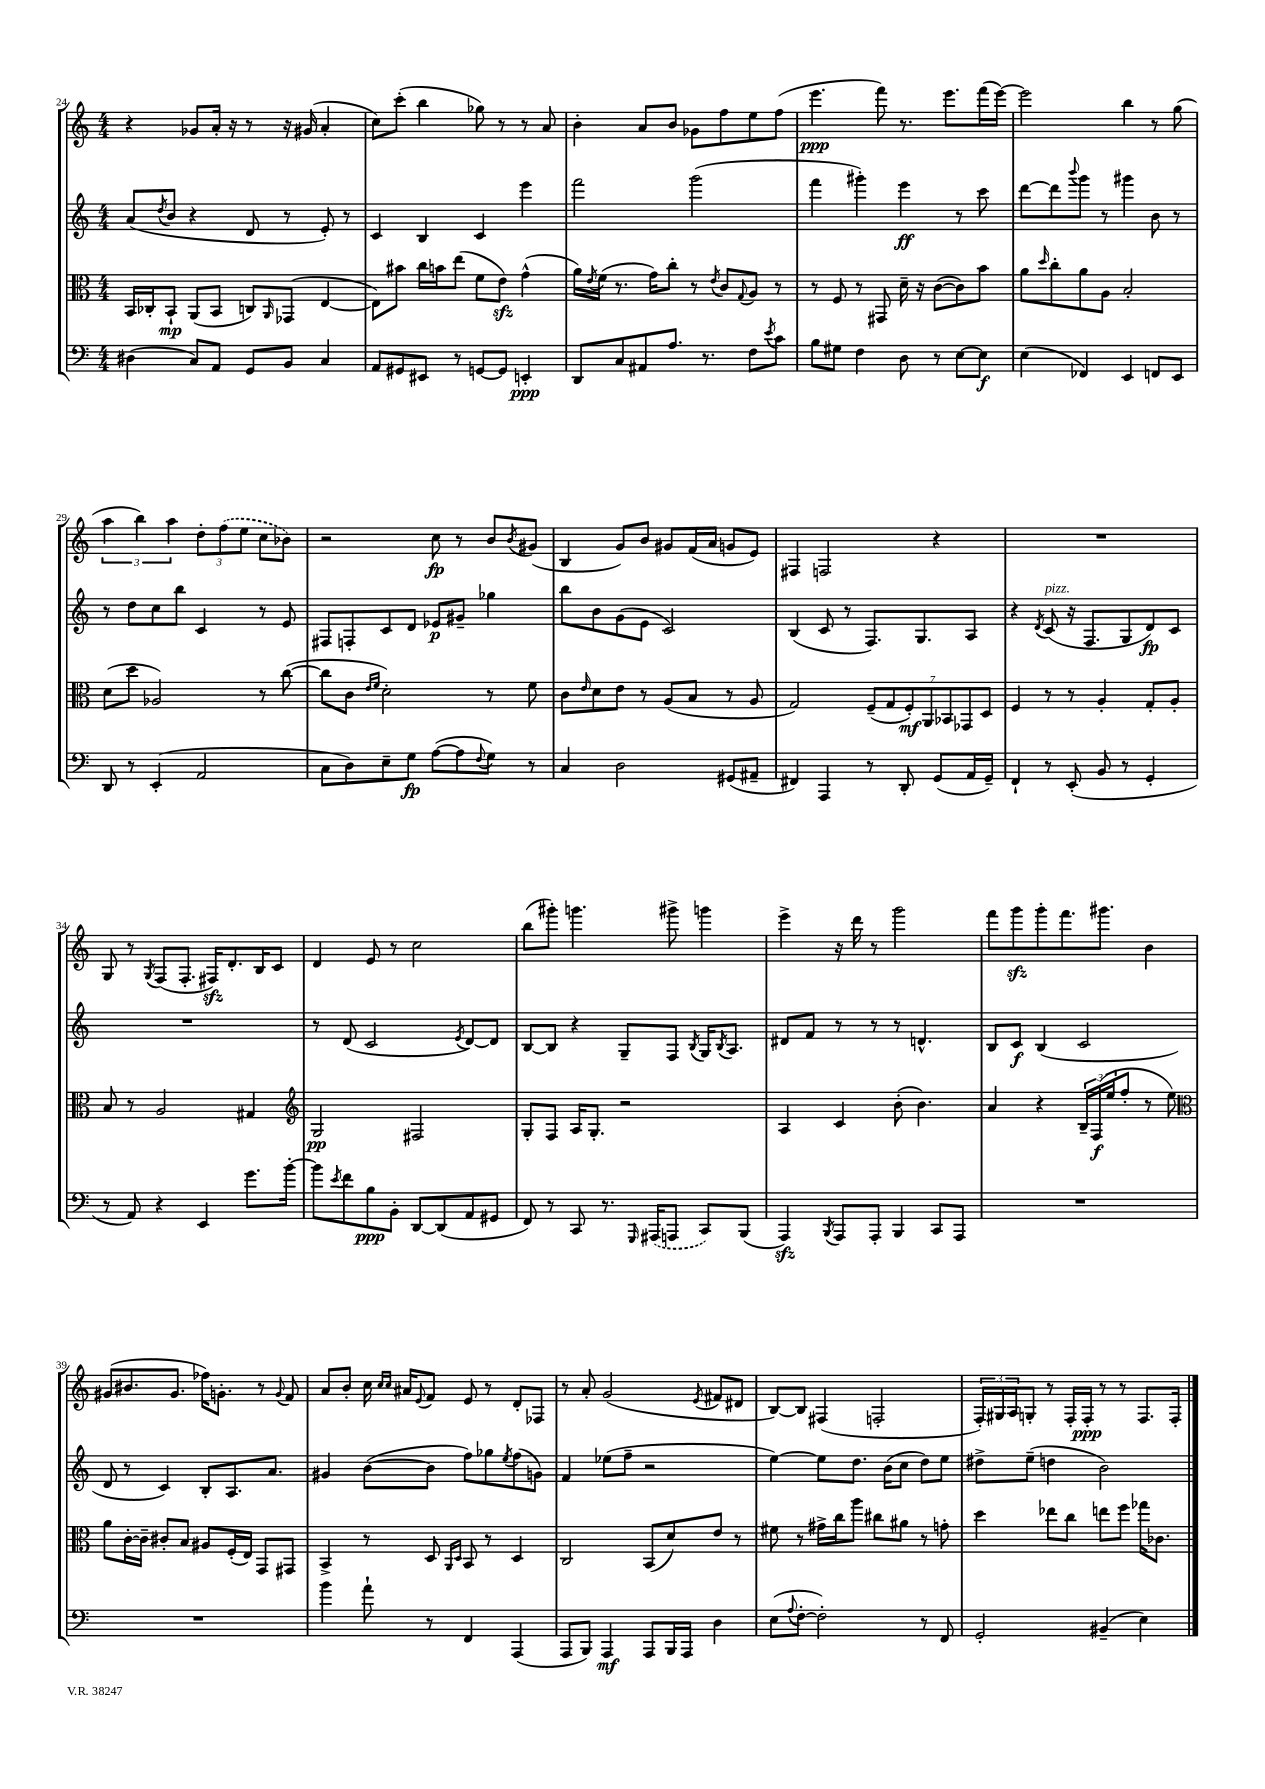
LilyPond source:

<<
\new StaffGroup <<
\new Staff = "s0" {
    \clef treble \key c \major \numericTimeSignature \time 4/4
    r4 ges'8 a'16-. r16 r8 r16 gis'16( a'4-. |
    c''8) c'''8-.( b''4 ges''8) r8 r8 a'8 |
    b'4-. a'8 b'8 ges'8 f''8 e''8 f''8( |
    e'''4.\ppp f'''8) r8. e'''8. f'''16( e'''16~) |
    e'''2 b''4 r8 g''8( |
    \tuplet 3/2 { a''4 b''4) a''4 } \tuplet 3/2 { d''8-. \once \slurDashed f''8( e''8 } c''8 bes'8) |
    r2 c''8\fp r8 b'8 \acciaccatura { b'8 } gis'8( |
    b4 g'8) b'8 gis'8 f'16( a'16 g'8 e'8) |
    fis4 f2 r4 |
    R1 |
    g8 r8 \acciaccatura { g8 } f8( f8.-. fis16\sfz) d'8.-. b16 c'8 |
    d'4 e'8 r8 c''2 |
    b''8( gis'''8-.) g'''4. gis'''8-> g'''4 |
    e'''4-> r16 d'''16 r8 g'''2 |
    f'''8 g'''8\sfz g'''8-. f'''8. gis'''8. b'4 |
    gis'8( bis'8. gis'8. fes''16) g'8.-. r8 \appoggiatura { g'8 } f'8 |
    a'8 b'8-. c''16 \grace { c''16 c''16 } ais'16 \appoggiatura { e'8 } f'8 e'8 r8 d'8-. fes8 |
    r8 a'8-. g'2( \acciaccatura { e'8 } fis'8 dis'8 |
    b8~) b8 fis4( f2-. |
    \tuplet 3/2 { f16-.) gis16 a16 } g8-. r8 f16-. f16-.\ppp r8 r8 f8. f16-. \bar "|." |
}
\new Staff = "s1" {
    \clef treble \key c \major \numericTimeSignature \time 4/4
    a'8( \acciaccatura { d''8 } b'8 r4 d'8 r8 e'8-.) r8 |
    c'4 b4 c'4 e'''4 |
    f'''2 g'''2( |
    f'''4 gis'''4-.) e'''4\ff r8 c'''8 |
    d'''8~ d'''8 \appoggiatura { b'''8 } g'''8 r8 gis'''4 b'8 r8 |
    r8 d''8 c''8 b''8 c'4 r8 e'8 |
    fis8 f8-. c'8 d'8 ees'8\p gis'8-- ges''4 |
    b''8 b'8 g'8( e'8 c'2) |
    b4( c'8 r8 f8.) g8. a8 |
    r4 \acciaccatura { d'8 } c'8^\markup { \italic "pizz." }( r16 f8. g8 d'8\fp) c'8 |
    R1 |
    r8 d'8( c'2 \acciaccatura { e'8 } d'8~) d'8 |
    b8~ b8 r4 g8-- f8 \acciaccatura { b8 } g16 \acciaccatura { b8 } a8. |
    dis'8 f'8 r8 r8 r8 d'4.-^ |
    b8 c'8\f b4( c'2 |
    d'8 r8 c'4) b8-. a8. a'8. |
    gis'4 b'8~( b'8 f''8) ges''8 \acciaccatura { e''8 } f''8( g'8) |
    f'4 ees''8( f''8-- r2 |
    e''4~) e''8 d''8. b'16( c''8 d''8) e''8 |
    dis''8-> e''8--( d''4 b'2) \bar "|." |
}
\new Staff = "s2" {
    \clef alto \key c \major \numericTimeSignature \time 4/4
    b,16 ces16-. b,8-!\mp a,8( b,8 c8) \grace { a,16 } ges,8( e4~ |
    e8) bis'8 c''16 b'16 e''8( f'8 e'8\sfz) g'4-^( |
    a'16) \acciaccatura { e'8 } f'16( r8. g'16) c''8-. r8 \acciaccatura { e'8 } c'8 \appoggiatura { g8 } a8 r8 |
    r8 f8 r8 gis,8 d'16-- r16 c'8~( c'8) b'8 |
    a'8 \grace { d''16 } c''8-. a'8 a8 b2-. |
    d'8( d''8 aes2) r8 c''8~( |
    c''8 c'8 \grace { e'16 f'16 } d'2-.) r8 f'8 |
    c'8 \grace { e'16 } d'8 e'8 r8 a8( b8 r8 a8 |
    g2) \tuplet 7/4 { f8--( g8 f8-.\mf) a,8 bes,8 ges,8 d8 } |
    f4 r8 r8 a4-. g8-. a8-. |
    b8 r8 a2 gis4 |
    \clef treble g2\pp fis2 |
    g8-. f8 a16 g8.-. r2 |
    a4 c'4 b'8-.( b'4.) |
    a'4 r4 \tuplet 3/2 { b16-- f16\f( e''16 } f''8-. r8 e''8) |
    \clef alto a'8 c'16~-. c'16-- cis'8-. b8 ais8 f16-.( e16) g,8 gis,8 |
    b,4-> r8 d8 \grace { a,16 d16 } b,8 r8 d4 |
    c2 b,8( d'8) e'8 r8 |
    fis'8 r8 gis'16-> c''16 a''8 cis''8 ais'8 r8 g'8-. |
    d''4 ees''8 c''8 e''8 f''8 ges''16 ces'8. \bar "|." |
}
\new Staff = "s3" {
    \clef bass \key c \major \numericTimeSignature \time 4/4
    dis4( c8) a,8 g,8 b,8 c4 |
    a,8 gis,8 eis,8 r8 g,8~ g,8 e,4-.\ppp |
    d,8 c8 ais,8 a8. r8. f8 \acciaccatura { e'8 } c'8 |
    b8 gis8 f4 d8 r8 e8~ e8\f |
    e4( fes,4) e,4 f,8 e,8 |
    d,8 r8 e,4-.( a,2 |
    c8 d8) e8-- g8\fp a8~( a8 \appoggiatura { f8 } g8) r8 |
    c4 d2 gis,8( ais,8-- |
    fis,4) a,,4 r8 d,8-. g,8( a,16 g,16--) |
    f,4-! r8 e,8-.( b,8 r8 g,4-. |
    r8 a,8) r4 e,4 g'8. b'16~-. |
    b'8 \acciaccatura { e'8 } f'8 b8\ppp b,8-. d,8~ d,8( a,8 gis,8 |
    f,8) r8 c,8 r8. \grace { g,,16 } \once \slurDashed ais,,16( a,,8 c,8) b,,8( |
    a,,4\sfz) \acciaccatura { b,,8 } a,,8 a,,8-. b,,4 c,8 a,,8 |
    R1 |
    R1 |
    b'4 a'8-! r8 f,4 a,,4( |
    a,,8 b,,8) a,,4\mf a,,8 b,,16 a,,16 d4 |
    e8( \appoggiatura { a8 } f8~-. f2-.) r8 f,8 |
    g,2-. bis,4--( e4) \bar "|." |
}
>>
>>
\layout { \context { \Score currentBarNumber = #24 } }
